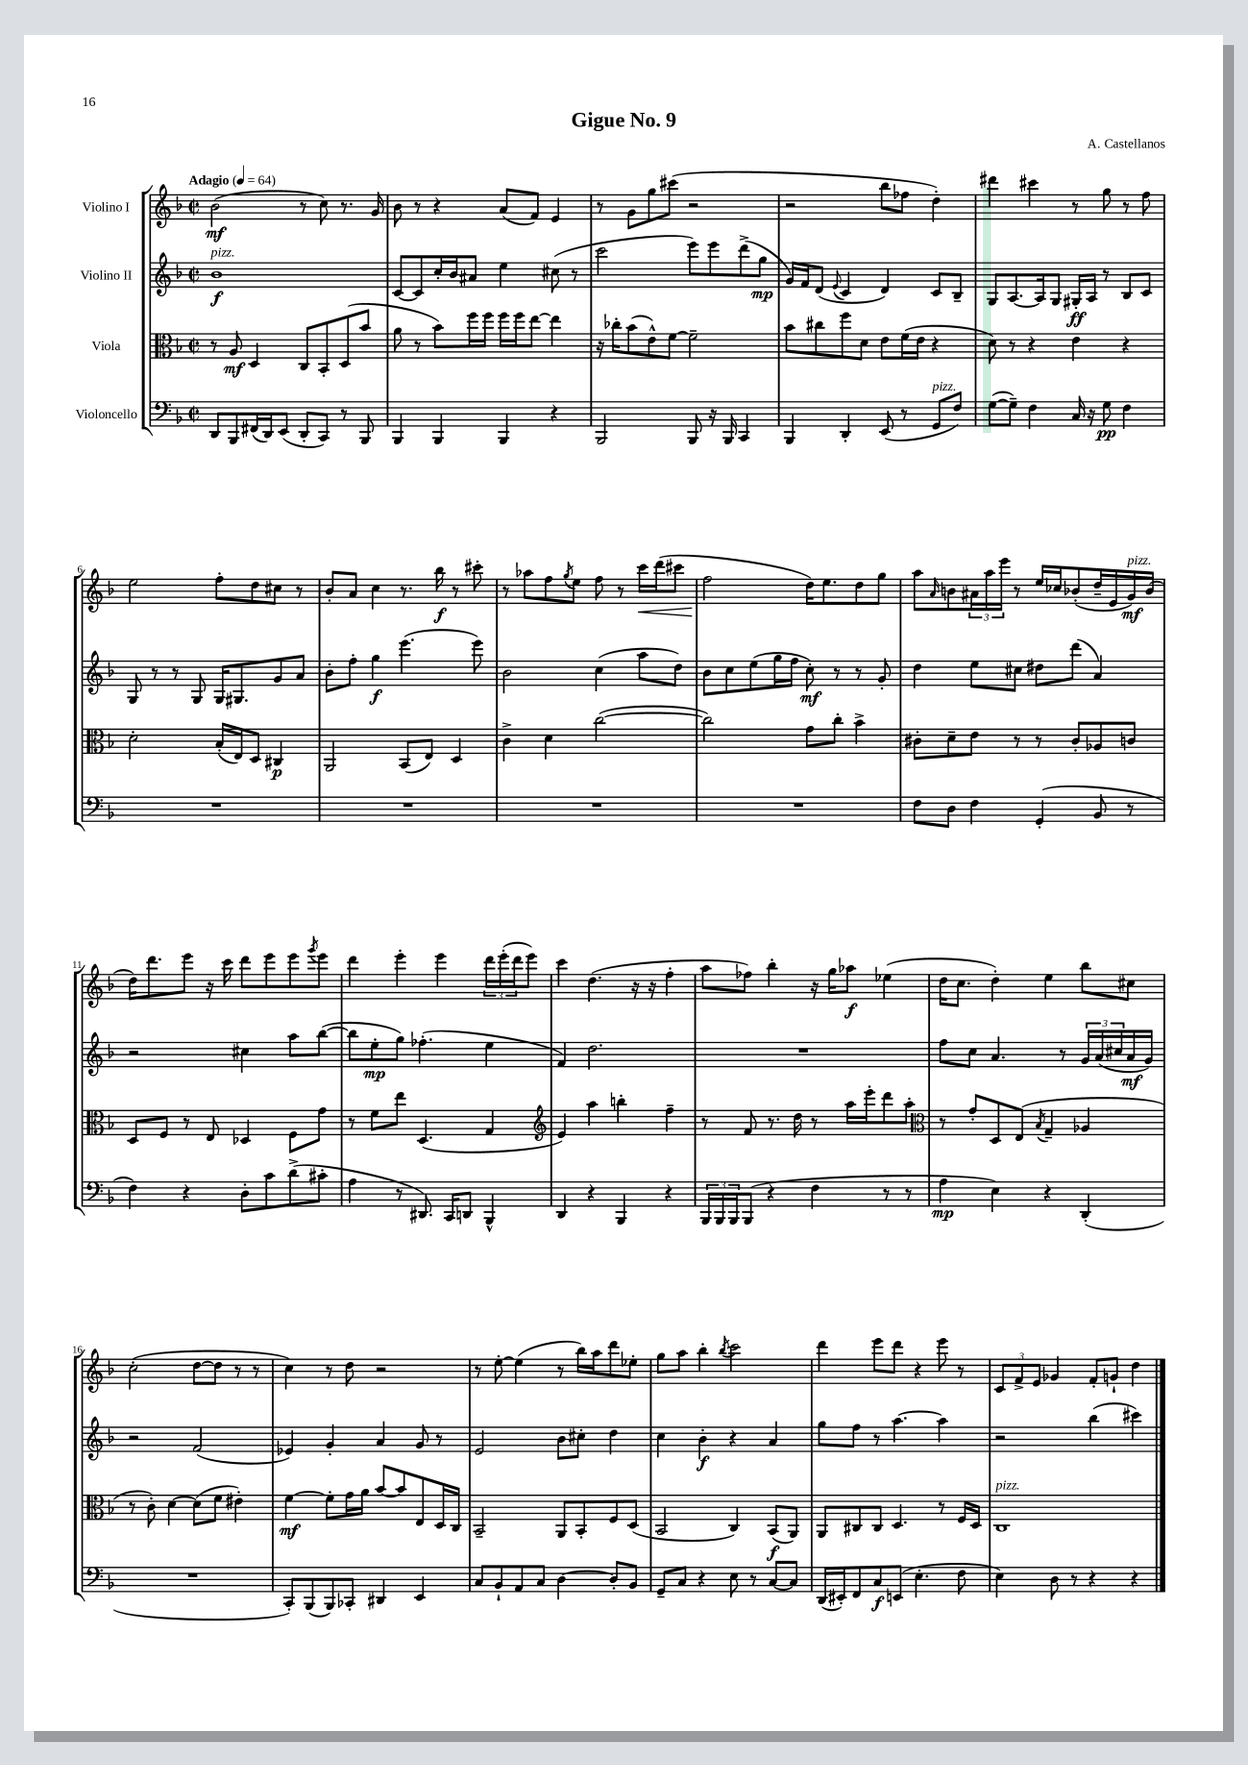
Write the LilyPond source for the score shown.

\header { title = "Gigue No. 9" composer = "A. Castellanos" }
<<
\new StaffGroup <<
\new Staff = "s0" \with { instrumentName = "Violino I" } {
    \clef treble \key f \major \defaultTimeSignature \time 2/2 \tempo "Adagio" 4 = 64
    bes'2\mf( r8 c''8) r8. g'16 |
    bes'8 r8 r4 a'8( f'8) e'4 |
    r8 g'8 g''8 cis'''8( r2 |
    r2 bes''8 fes''8 d''4-.) |
    dis'''4 cis'''4 r8 g''8 r8 f''8 |
    e''2 f''8-. d''8 cis''8 r8 |
    bes'8-. a'8 c''4 r8. bes''16\f r8 cis'''8-. |
    r8 aes''8 f''8 \acciaccatura { g''8 } e''8 f''8 r8 c'''16\< d'''16( cis'''8 |
    f''2\! d''16) e''8. d''8 g''8 |
    a''8 \grace { a'16 } b'8 \tuplet 3/2 { ais'16 a''16 e'''16 } r8 e''16 ces''16 bes'8-.( d''16-- e'16 g'16\mf^\markup { \italic "pizz." }) bes'16( |
    d''16) d'''8. e'''8 r16 c'''16 d'''8 e'''8 e'''8 \acciaccatura { g'''8 } e'''8 |
    d'''4 e'''4-. e'''4 \tuplet 3/2 { d'''16 e'''16-.( d'''16 } e'''8) |
    c'''4 d''4.( r16 r16 f''4-. |
    a''8 fes''8) bes''4-. r16 g''16 aes''8\f ees''4( |
    d''16 c''8. d''4-.) e''4 bes''8 cis''8 |
    c''2-.( d''8~ d''8 r8 r8 |
    c''4) r8 d''8 r2 |
    r8 e''8~-. e''4( r8 bes''16) a''16 d'''8 ees''8-. |
    g''8 a''8 bes''4-. \acciaccatura { bes''8 } c'''2 |
    d'''4 e'''8 d'''8 r4 e'''8 r8 |
    \tuplet 3/2 { c'8 f'8-> e'8 } ges'4 f'8-. g'8-! d''4 \bar "|." |
}
\new Staff = "s1" \with { instrumentName = "Violino II" } {
    \clef treble \key f \major \defaultTimeSignature \time 2/2
    bes'1\f^\markup { \italic "pizz." } |
    c'8~ c'8 c''16-. bes'16 ais'8 e''4 cis''8( r8 |
    c'''2 e'''8) e'''8 d'''8->( g''8\mp |
    g'16) f'16 d'8( \appoggiatura { e'8 } c'4 d'4) c'8 bes8-- |
    g8 a8.~ a16 g8 gis16-.\ff a16 r8 bes8 c'8 |
    g8 r8 r8 g8 g16 gis8. g'8 a'8 |
    bes'8-. f''8-. g''4\f e'''4.( e'''8) |
    bes'2 c''4( a''8 d''8) |
    bes'8 c''8 e''8( g''16 f''16 c''8-.\mf) r8 r8 g'8-. |
    d''4 e''8 cis''8 dis''8 d'''8( a'4) |
    r2 cis''4 a''8 bes''8~( |
    bes''8 e''8-.\mp g''8) fes''4.-.( e''4 |
    f'4) d''2. |
    R1 |
    f''8 c''8 a'4. r8 \tuplet 3/2 { g'16 a'16( cis''16 } a'16\mf g'16) |
    r2 f'2( |
    ees'4) g'4-. a'4 g'8 r8 |
    e'2 bes'8 cis''8-. d''4 |
    c''4 bes'4-.\f r4 a'4 |
    g''8 f''8 r8 a''4.~ a''4 |
    r2 bes''4( cis'''4) \bar "|." |
}
\new Staff = "s2" \with { instrumentName = "Viola" } {
    \clef alto \key f \major \defaultTimeSignature \time 2/2
    r8 a8\mf d4 c8 bes,8-. d8( bes'8 |
    a'8 r8 bes'8) f''16 f''16 f''16 f''16 e''8~ e''4 |
    r16 ces''16-. bes'8( e'8-^) f'8~ f'2-- |
    bes'8 cis''8 f''8 d'8 e'8 f'16( e'16 r4 |
    d'8) r8 r4 e'4 r4 |
    d'2-. bes16-.( e16) d8 cis4\p |
    a,2 bes,8( e8) d4 |
    c'4-> d'4 c''2~( |
    c''2) g'8 c''8-. bes'4-> |
    cis'8-. d'8-- e'8 r8 r8 cis'8-. aes8 c'8 |
    d8 f8 r8 e8 des4 f8 g'8 |
    r8 f'8 e''8 d4.( g4 |
    \clef treble e'4) a''4 b''4-. f''4-- |
    r8 f'8 r8. d''16 r8 a''16 e'''16-. d'''8 a''8-. |
    \clef alto r8 g'8-. d8 e8( \acciaccatura { bes8 } g4-- aes4 |
    r8 c'8-.) d'4~ d'8( f'8 eis'4-.) |
    f'4~\mf f'8-. g'16 a'16 bes'8~ bes'8 e8 d16 c16 |
    bes,2-- a,8 bes,8-. f8 d8( |
    bes,2 c4) bes,8\f( a,8) |
    a,8 cis8 cis8 d4. r8 f16 d16 |
    c1^\markup { \italic "pizz." } \bar "|." |
}
\new Staff = "s3" \with { instrumentName = "Violoncello" } {
    \clef bass \key f \major \defaultTimeSignature \time 2/2
    d,8 bes,,8 fis,16( d,16) e,8( d,8-. c,8) r8 bes,,8 |
    bes,,4 bes,,4 bes,,4 r4 |
    bes,,2 bes,,8 r16 bes,,16 c,4 |
    bes,,4 d,4-. e,8( r8 g,8^\markup { \italic "pizz." } f8) |
    g8~( g8--) f4 c16 r16 g8\pp f4 |
    R1 |
    R1 |
    R1 |
    R1 |
    f8 d8 f4 g,4-.( bes,8 r8 |
    f4) r4 d8-. c'8 d'8->( cis'8-. |
    a4 r8 dis,8.) c,16 d,8 bes,,4-^ |
    d,4 r4 bes,,4 r4 |
    \tuplet 3/2 { bes,,16 bes,,16 bes,,16 } bes,,8( r4 f4 r8 r8 |
    a4\mp e4) r4 d,4-.( |
    R1 |
    c,8-.) bes,,8( bes,,8) ces,8-. dis,4 e,4 |
    c8 bes,8-! a,8 c8 d4~ d8-. bes,8 |
    g,8-- c8 r4 e8 r8 c8~ c8 |
    d,16( eis,16-.) f,8 c8\f e,8( e4.-. f8 |
    e4) d8 r8 r4 r4 \bar "|." |
}
>>
>>
